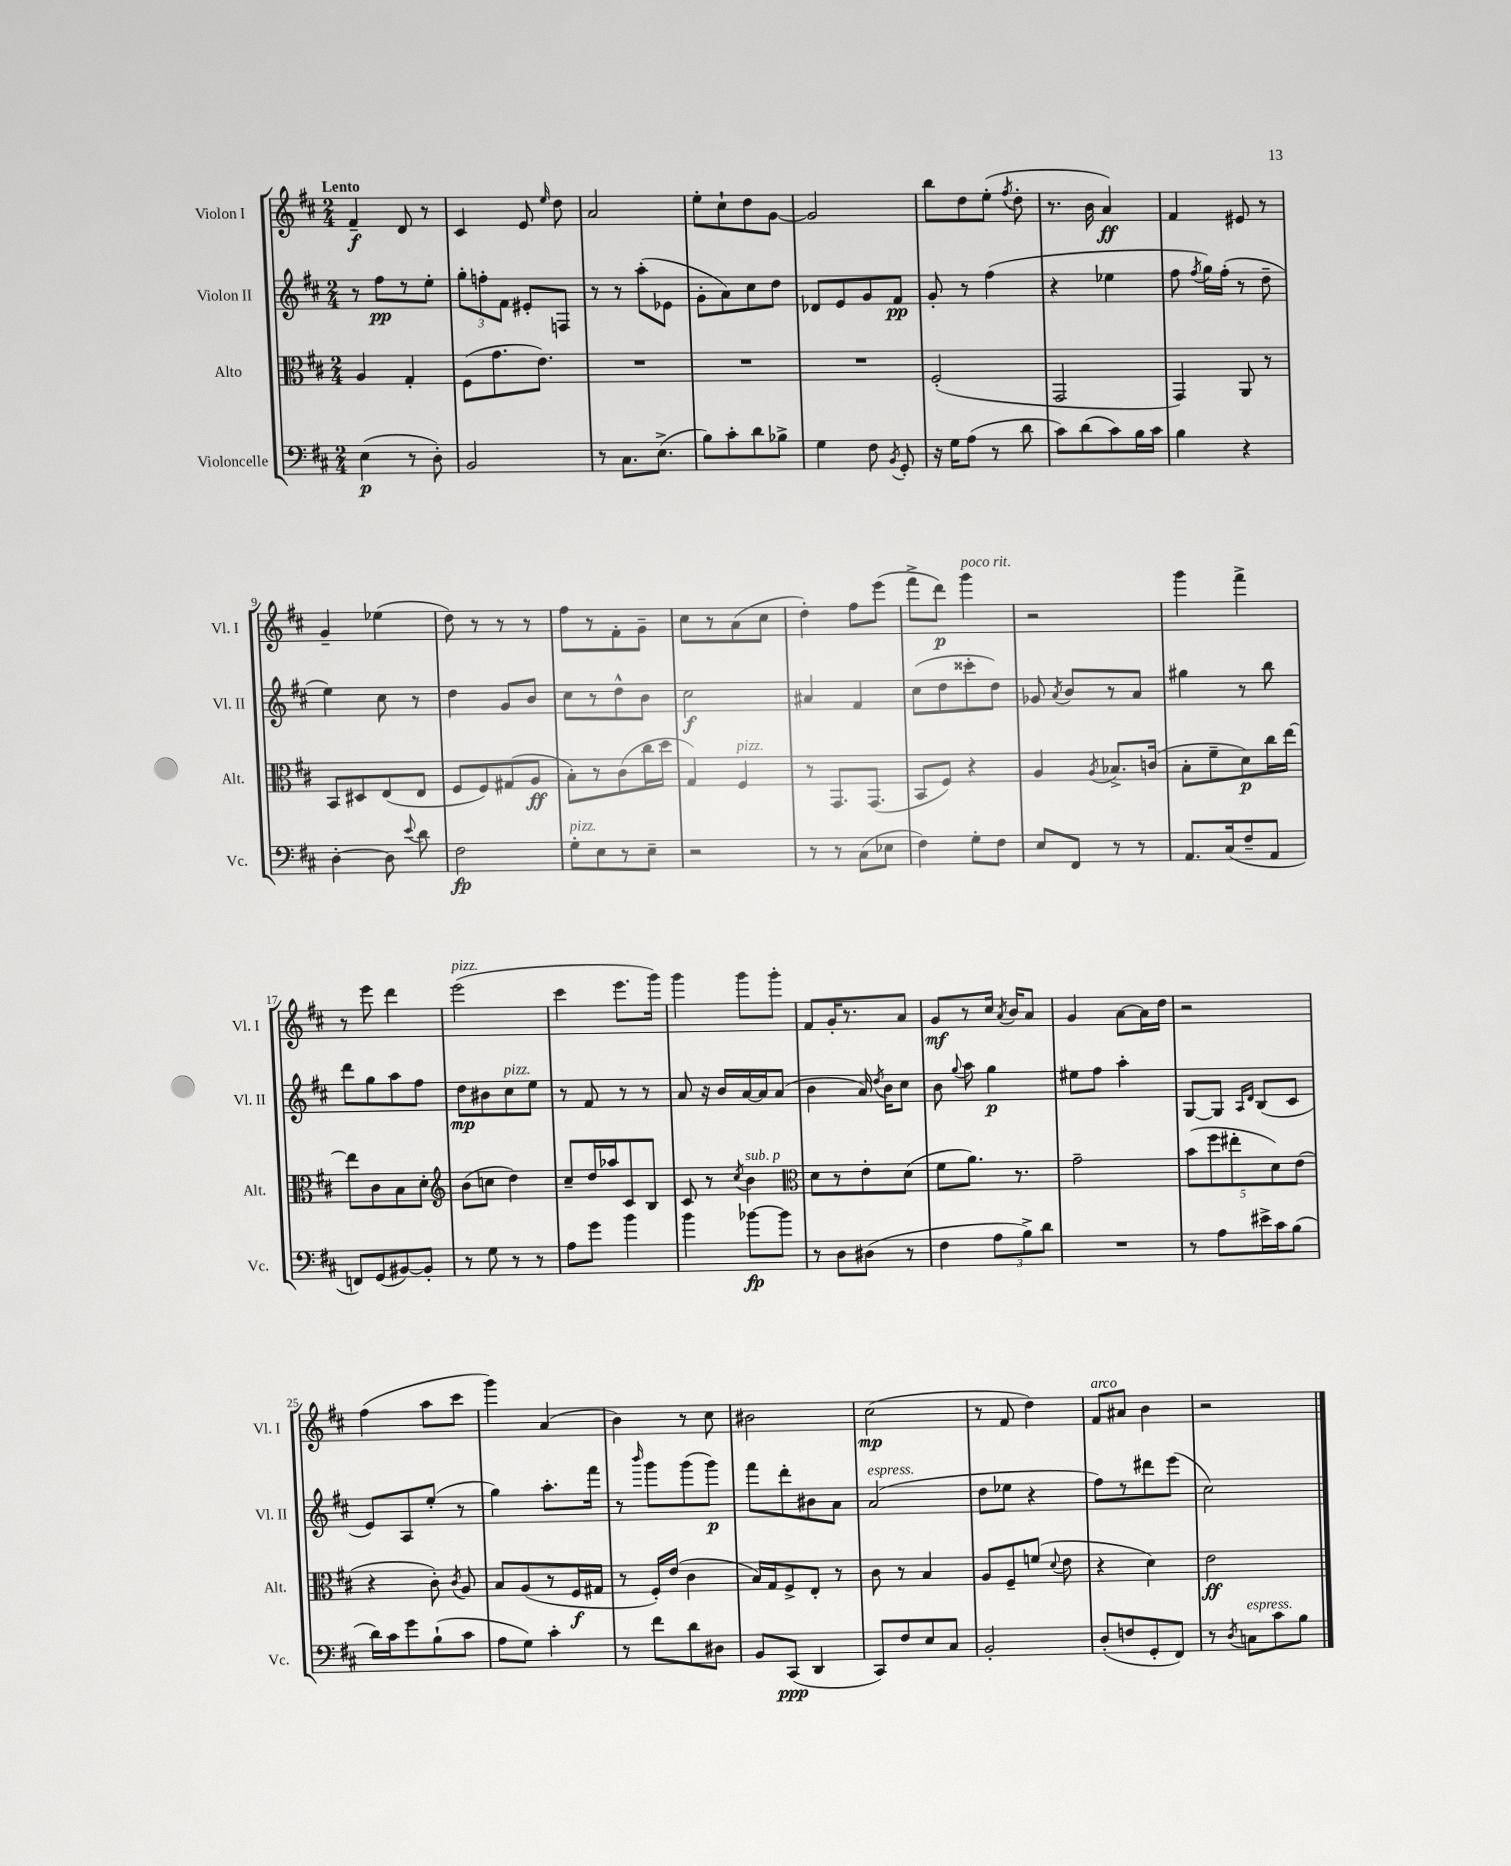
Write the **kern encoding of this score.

**kern	**kern	**kern	**kern
*staff4	*staff3	*staff2	*staff1
*clefF4	*clefC3	*clefG2	*clefG2
*k[f#c#]	*k[f#c#]	*k[f#c#]	*k[f#c#]
*M2/4	*M2/4	*M2/4	*M2/4
(4E	4A	8r	4f#~
.	.	8ff#	.
8r	4G'	8r	8d
8D')	.	8ee'	8r
=	=	=	=
2BB	(8F#	12gg'	4c#
.	.	12ff'	.
.	8.g	.	.
.	.	12f#	.
.	.	8e#'	8e
.	8.e)	.	.
.	.	.	16qqee
.	.	8F	8dd
=	=	=	=
8r	2r	8r	2a
8.C#	.	8r	.
.	.	(8aa'	.
(8.E^	.	.	.
.	.	8e-	.
=	=	=	=
8B)	2r	8g'	8ee'
8c#'	.	8a)	8cc#`
8d	.	8cc#	8dd
8B-^	.	8dd	[8g
=	=	=	=
4G	2r	8d-	2g]
.	.	8e	.
8F#	.	8g	.
8qBB	.	.	.
8GG'	.	8f#	.
=	=	=	=
16r	(2F#'	8g'	8bb
16G	.	.	.
(8A	.	8r	8dd
8r	.	(4ff#	(8ee'
.	.	.	8qff#
8d	.	.	8dd'
=	=	=	=
8c#)	2GG	4r	8.r
(8d	.	.	.
.	.	.	16b
8c#)	.	4ee-	4a)
16B	.	.	.
16c#	.	.	.
=	=	=	=
4B	4GG)	8ff#	4f#
.	.	8qff#	.
.	.	16gg)	.
.	.	(16ff#'	.
4r	8AA	8r	8e#
.	8r	8dd~	8r
=	=	=	=
[4D'	8BB	4ee)	4g~
.	8D#	.	.
8D]	(8E	8cc#	(4ee-
8qqe	.	.	.
8d	8E	8r	.
=	=	=	=
2F#	8F#	4dd	8dd)
.	8F#)	.	8r
.	(8G#	8g	8r
.	8A	8b	8r
=	=	=	=
8G'	8B')	8cc#	8ff#
8E	8r	8r	8r
8r	(8c#	8dd^^	8f#'
8E~	16cc#	8b	8g~
.	16dd	.	.
=	=	=	=
2r	4G)	2cc#	8cc#
.	.	.	8r
.	4F#	.	(8a
.	.	.	8cc#
=	=	=	=
8r	8r	4a#	4dd')
8r	8.GG	.	.
(8C#	.	4f#	8ff#
.	(8.GG	.	.
8E-	.	.	(8eee
=	=	=	=
4F#)	8BB	(8cc#	8fff#^
.	8F#)	8dd	8ddd)
8G'	4r	8ccc##'	4ggg
8F#	.	8dd)	.
=	=	=	=
8E	4A	8g-	2r
.	.	8qa	.
8FF#	.	8b	.
.	8qA	.	.
8r	8.B-^	8r	.
8r	.	8a	.
.	(16c	.	.
=	=	=	=
8.AA	8B'	4gg#	4ggg
.	8f#~	.	.
(16C#	.	.	.
8F#~	8d)	8r	4fff#^
8AA	16cc#	8bb	.
.	[16ee	.	.
=	=	=	=
8FF)	8ee]	8ddd	8r
(8GG	8c#	8gg	8eee
[8BB#)	8B	8aa	4ddd
8BB#']	8d'	8ff#	.
=	=	=	=
*	*clefG2	*	*
8r	(8b	8dd	(2eee
8G	8cc	8b#	.
8r	4dd)	8cc#	.
8r	.	8ee	.
=	=	=	=
8A	8cc#~	8r	4ccc#
8g	16dd	8f#	.
.	16aa-	.	.
4b	8c#	8r	8.eee
.	8B	8r	.
.	.	.	16ggg)
=	=	=	=
4b	8c#	8a	4ggg
.	8r	16r	.
.	.	16b	.
.	8qcc#	.	.
[8b-	4b	[16a	8ggg
.	.	16a]	.
8b-]	.	(8a	8ggg'
=	=	=	=
*	*clefC3	*	*
8r	8d	4b	8f#
8D	8r	.	16g'
.	.	.	8.r
(8D#	8e'	16a)	.
.	.	8qdd	.
.	.	16b	.
8r	(8d	8cc#	8a
=	=	=	=
4F#	8f#	8b	8g
.	.	8qqgg	.
.	8.a)	8aa	8r
12A	.	4gg	16cc#
.	.	.	8qa
.	8.r	.	16b
12B^)	.	.	.
.	.	.	8a
12d	.	.	.
=	=	=	=
2r	2g~	8ee#	4g
.	.	8ff#	.
.	.	4aa'	[8a
.	.	.	16a]
.	.	.	16dd
=	=	=	=
8r	(10b	[8G	2r
.	10ff#	.	.
8A	.	8G]	.
.	10ee#'	.	.
.	.	16qqA	.
.	.	16qqd	.
16e#^	.	(8B	.
.	10d)	.	.
16c#	.	.	.
(8B	.	8c#	.
.	(10e	.	.
=	=	=	=
16d)	4r	8e)	(4ff#
16c#	.	.	.
8g	.	8A	.
(8B`	8c#')	(8ee'	8aa
.	8qc#	.	.
8c#	8A	8r	8ccc#
=	=	=	=
8A	8B	4gg)	4ggg)
8G)	(8A	.	.
4c#'	8r	8.aa'	(4a
.	16F#	.	.
.	16G#	16fff#	.
=	=	=	=
8r	8r	8r	4b)
.	.	16qqbbb	.
8f#	16F#')	8ggg	.
.	(16e	.	.
8d	4c#	(8ggg	8r
8D#	.	8ggg)	8cc#
=	=	=	=
8BB	16B)	8fff#	2b#
.	16G	.	.
(8CC#	8F#^	8ddd'	.
4DD	8E'	8b#	.
.	8r	8a	.
=	=	=	=
8CC#)	8c#	(2a	(2cc#
8F#	8r	.	.
8E	4B	.	.
8C#	.	.	.
=	=	=	=
2BB'	8A	8dd	8r
.	8F#~	8ee-	8f#
.	(8f	4r	4dd)
.	8qqd	.	.
.	8e	.	.
=	=	=	=
(8D'	4r	8ff#)	8f#
8F	.	8r	8a#
8GG'	4d)	8ddd#	4b
8FF#)	.	(8eee	.
=	=	=	=
8r	2e	2cc#)	2r
8qD	.	.	.
8C	.	.	.
8c#	.	.	.
8B	.	.	.
==	==	==	==
*-	*-	*-	*-
